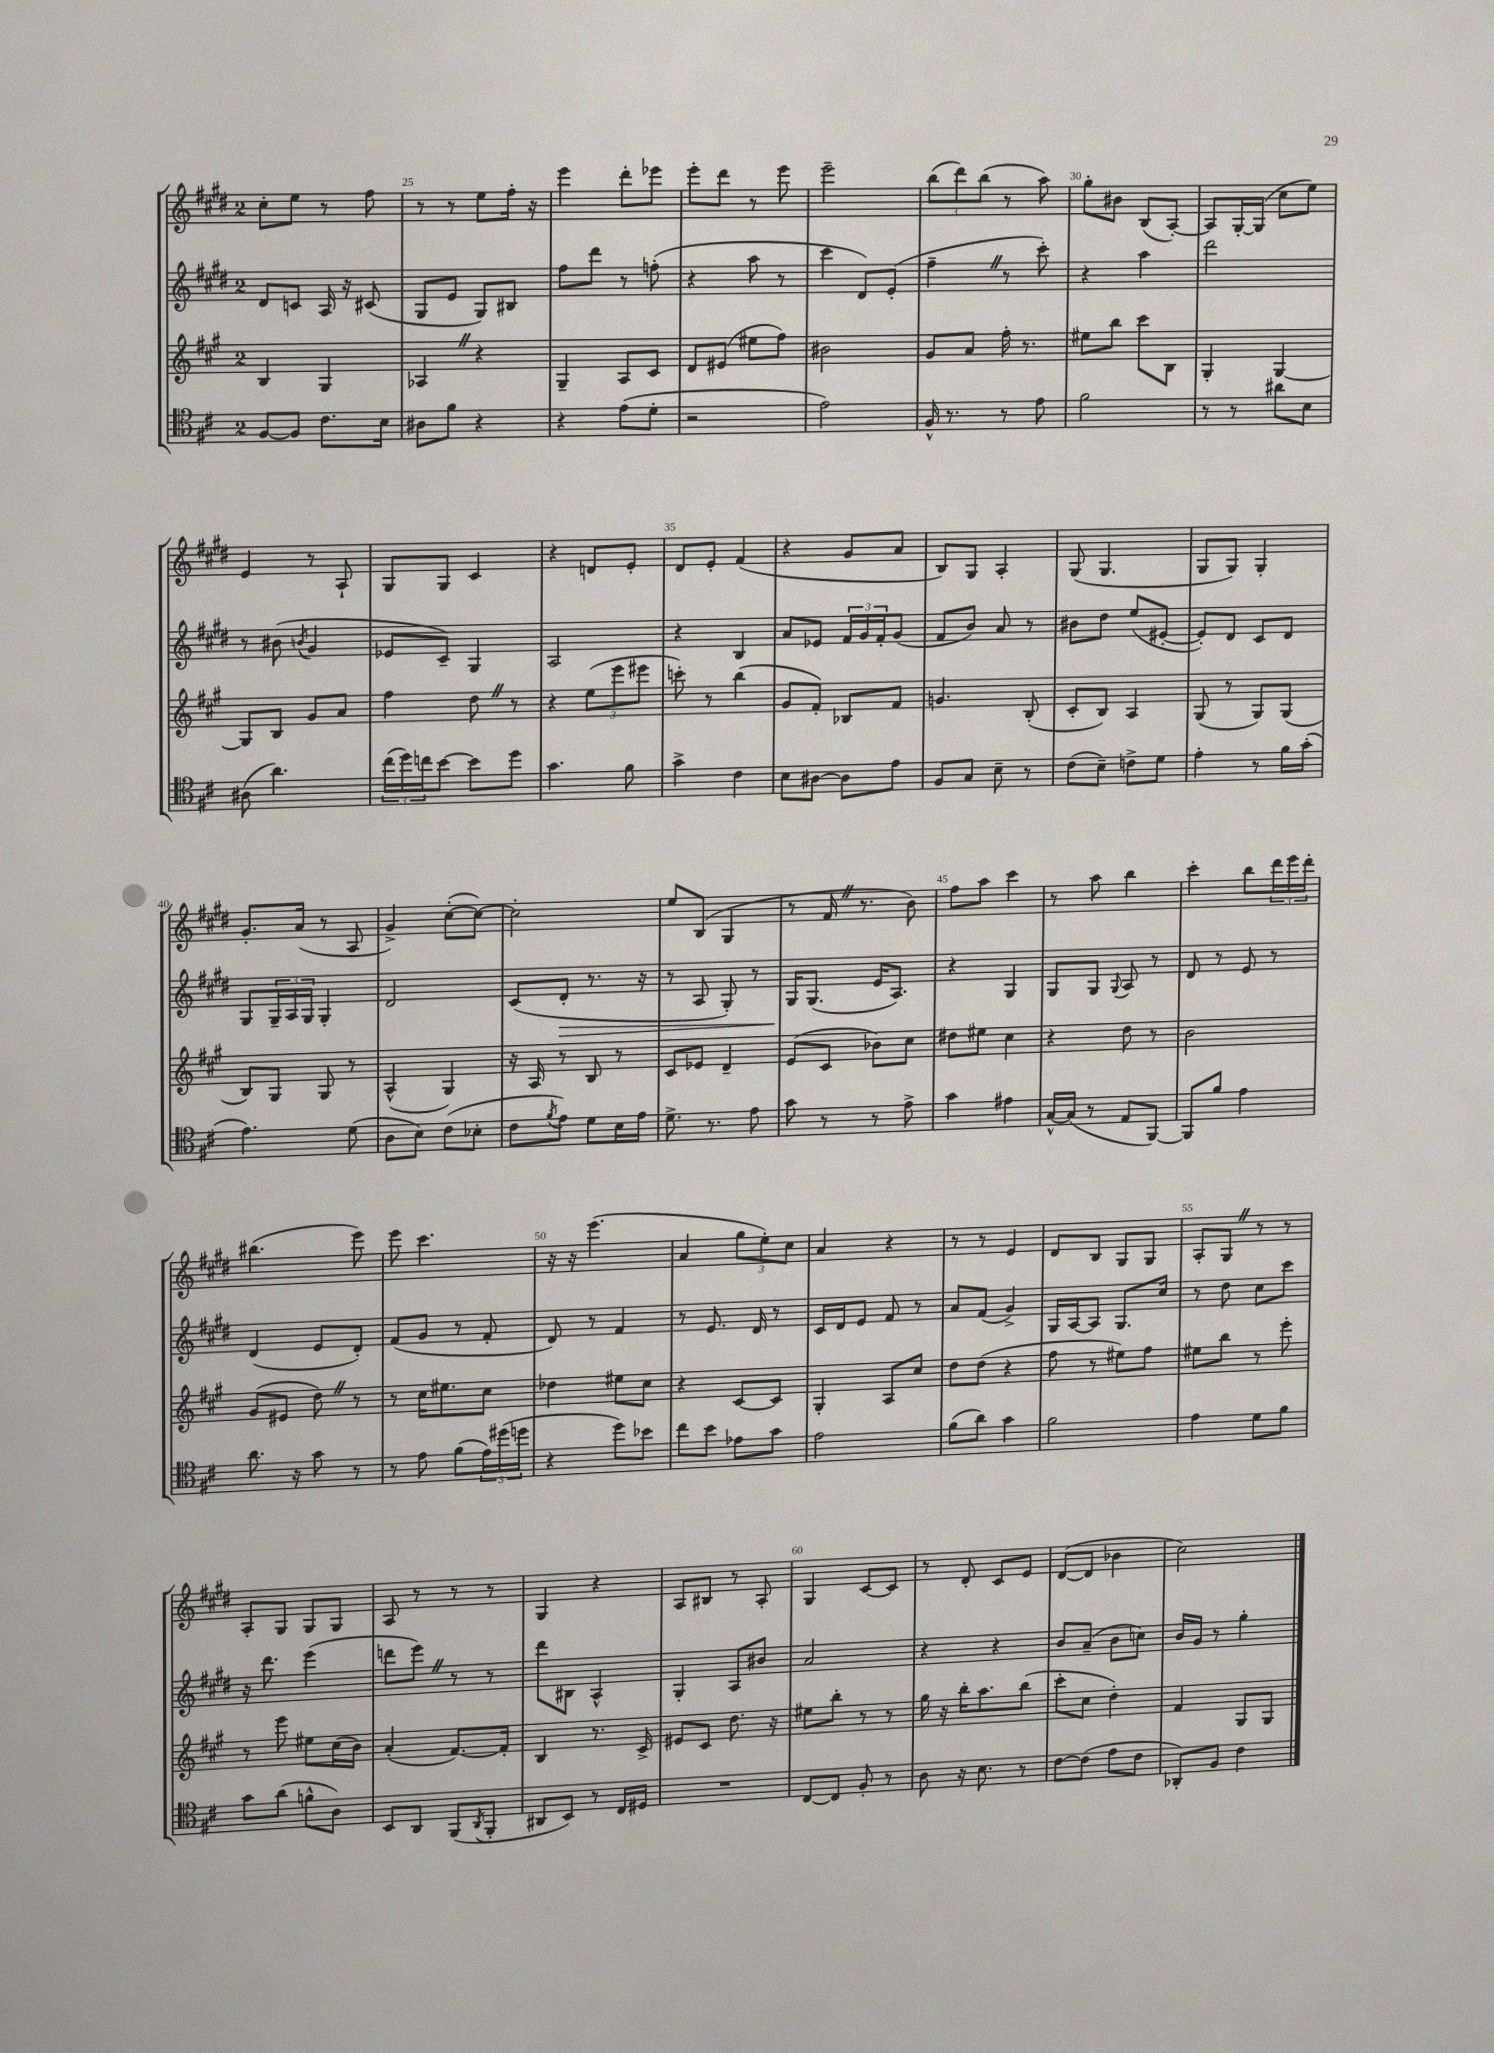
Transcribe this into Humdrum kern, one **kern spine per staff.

**kern	**kern	**kern	**dynam	**kern
*part4	*part3	*part2	*part2	*part1
*staff4	*staff3	*staff2	*staff2	*staff1
*clefC4	*clefG2	*clefG2	*	*clefG2
*k[f#c#]	*k[f#c#g#]	*k[f#c#g#d#]	*	*k[f#c#g#d#]
*M2/4	*M2/4	*M2/4	*	*M2/4
=24	=24	=24	=24	=24
[8F#/L	4B/	8d#/L	.	8cc#'\L
8F#/J]	.	8cn/J	.	8ee\J
8.c#\L	4G#/	16A/	.	8r
.	.	16r	.	.
.	.	(8c#X/	.	8ff#\
16B\Jk	.	.	.	.
=25	=25	=25	=25	=25
8A#X\L	4A-XZ/	8G#/L	.	8r
8f#\J	.	8e/J	.	8r
4r	4r	8G#/L)	.	8ee\L
.	.	8B#X/J	.	16ff#'\Jk
.	.	.	.	16r
=26	=26	=26	=26	=26
4r	4G#~/	8ff#\L	.	4eee\
.	.	8ddd#\J	.	.
(8e\L	8A/L	8r	.	8ddd#'\L
8d'\J	8c#/J	(8ffn'\	.	8eee-X\J
=27	=27	=27	=27	=27
2r	8d/L	4r	.	8eee'\L
.	(8e#X/J	.	.	8ddd#\J
.	8ee#X\L	8aa\	.	8r
.	8ff#\J)	8r	.	8eee\
=28	=28	=28	=28	=28
2e\)	2b#X\	4ccc#\	.	2eee~\
.	.	8d#/L)	.	.
.	.	(8e'/J	.	.
=29	=29	=29	=29	=29
16F#^^/	8g#/L	4ff#~Z\	.	(12bb\L
8.r	.	.	.	.
.	.	.	.	12ddd#\)
.	8a/J	.	.	.
.	.	.	.	(12bb\J
8r	16ff#'\	8r	.	8r
.	8.r	.	.	.
8e\	.	8ccc#'\)	.	8aa\)
=30	=30	=30	=30	=30
2f#\	8ee#X\L	4r	.	8gg#'\L
.	8bb\J	.	.	8b#X\J
.	8ccc#\L	4aa\	.	(8B/L
.	8B\J	.	.	[8A'/J)
=31	=31	=31	=31	=31
8r	4G#'/	2ddd#\	.	8A/L]
8r	.	.	.	[16G#'/L
.	.	.	.	(16G#/JJ]
8a#X\L	[4G#/	.	.	8cc#\L
8B\J	.	.	.	8ee\J)
!!LO:LB:g=z
=32	=32	=32	=32	=32
(8A#X\	8G#/L]	8r	.	4e/
4.a\)	8B/J	(8b#X\	.	.
.	.	8qbn/	.	.
.	8g#/L	4g#/	.	8r
.	8a/J	.	.	8A`/
=33	=33	=33	=33	=33
(24cc#\LL	4ff#\	8e-X/L	.	8G#/L
24dd\)	.	.	.	.
24ccn\J	.	.	.	.
[8b\J	.	8c#~/J)	.	8G#/J
8b\L]	8ddZ\	4G#/	.	4c#/
8dd\J	8r	.	.	.
=34	=34	=34	=34	=34
4.g\	4r	2A/	.	4r
.	(12ee\L	.	.	8dn/L
.	12eee\	.	.	.
8f#\	.	.	.	8e'/J
.	12eee#X\J	.	.	.
=35	=35	=35	=35	=35
4g^\	8cccn'\)	4r	.	8d#/L
.	8r	.	.	8e'/J
4c#\	(4bb\	4B/	.	(4f#/
=36	=36	=36	=36	=36
8B\L	8g#/L	8a/L	.	4r
[8A#X\J	8f#'/J)	8e-X/J	.	.
8A#\L]	8B-X/L	24f#/LL	.	8g#/L
.	.	24g#/	.	.
.	.	24f#'/J	.	.
8e\J	8f#/J	(8g#/J	.	8a/J
=37	=37	=37	=37	=37
8F#/L	4.gn/	8f#/L	.	8B/L)
8G/J	.	8b/J)	.	8G#/J
8B~\	.	8a/	.	4A'/
8r	(8B'/	8r	.	.
=38	=38	=38	=38	=38
(8c#\L	8c#'/L	8b#X\L	.	(8G#/
8B~\J)	8B/J)	8dd#\J	.	4.G#/
8cn^\L	4A/	(8ee/L	.	.
8d\J	.	[8e#X'/J	.	.
=39	=39	=39	=39	=39
4e'\	(8G#/	8e#'/L])	.	8G#/L
.	8r	8d#/J	.	8G#/J)
8r	8G#/L)	8c#/L	.	4G#'/
16f#\LL	(8G#/J	8d#/J	.	.
(16g'\JJ	.	.	.	.
!!LO:LB:g=z
=40	=40	=40	=40	=40
4.e\)	8B/L)	8G#/L	.	8.g#'/L
.	8G#/J	24G#~/L	.	.
.	.	24A/	.	.
.	.	.	.	(16a/Jk
.	.	24G#/JJ	.	.
.	8G#/	4G#'/	.	8r
(8d\	8r	.	.	8A/
=41	=41	=41	=41	=41
8A\L	(4A^^/	2d#/	.	4g#^/)
8B\J)	.	.	.	.
(8c#\L	4G#/)	.	.	([8cc#'\L
8B-X'\J	.	.	.	8cc#\J_)
=42	=42	=42	=42	=42
8c#\L	16r	(8c#/L	.	2cc#'\]
.	16A/	.	.	.
8qf#/	.	.	.	.
!	!	!	!LO:HP:b	!
8e\J)	8r	8d#'/J	>	.
8d\L	8B/	8.r	.	.
16B\L	8r	.	.	.
16e\JJ	.	16r	.	.
=43	=43	=43	=43	=43
8.d^\	8c#/L	8r	.	8ee/L
.	8e-X/J	8A/	.	(8B/J
8.r	.	.	.	.
.	4d~/	8G#'/)	.	4G#/
8e\	.	8r	.	.
=44	=44	=44	=44	=44
8g\	(8e/L	16G#/KL	.	8r
.	.	(8.G#/J	]	.
8r	8c#/J	.	.	16f#Z/
.	.	.	.	8.r
8r	8b-X\L)	16e/KL	.	.
.	.	8.A/J)	.	.
8e^\	8cc#\J	.	.	8b\)
=45	=45	=45	=45	=45
4g\	8dd#X\L	4r	.	8ff#\L
.	8ee#X\J	.	.	8aa\J
4e#X\	4cc#\	4G#/	.	4ccc#\
=46	=46	=46	=46	=46
[16G^^/LL	4r	8G#/L	.	8r
(16G/JJ]	.	.	.	.
8r	.	8G#/J	.	8aa\
.	.	8qqG#/	.	.
8E/L	8dd\	8A/	.	4bb\
[8FF#/J)	8r	8r	.	.
=47	=47	=47	=47	=47
8FF#/L]	2b\	8d#/	.	4ccc#'\
8f#/J	.	8r	.	.
4e\	.	8e/	.	8bb\L
.	.	8r	.	24ddd#\L
.	.	.	.	24eee\
.	.	.	.	24ddd#'\JJ
!!LO:LB:g=z
=48	=48	=48	=48	=48
8.a\	(8g#/L	(4d#/	.	(4.bb#X\
.	8e#X/J	.	.	.
16r	.	.	.	.
8g\	8ddZ\)	8e/L	.	.
8r	8r	8d#'/J)	.	8eee\)
=49	=49	=49	=49	=49
8r	8r	(8f#/L	.	8eee\
8e\	16cc#\KL	8g#/J	.	4.ccc#\
.	8.ee#X\	.	.	.
(8f#\L	.	8r	.	.
24e\L)	8cc#\J	8f#'/	.	.
(24dd#X\	.	.	.	.
24ddn\JJ	.	.	.	.
=50	=50	=50	=50	=50
4r	4dd-X\	8d#/)	.	16r
.	.	.	.	16r
.	.	8r	.	(4.eee\
8dd\L)	8ee#X\L	4f#/	.	.
8b-X\J	8cc#\J	.	.	.
=51	=51	=51	=51	=51
8cc#\L	4r	8r	.	4a/
8b\J	.	8.e/	.	.
8e-X\L	[8c#/L	.	.	12gg#\L
.	.	16d#/	.	.
.	.	.	.	12ee'\)
8g\J	8c#/J]	8r	.	.
.	.	.	.	12cc#\J
=52	=52	=52	=52	=52
2e\	4G#'/	16c#/LL	.	4a/
.	.	16d#/J	.	.
.	.	8e/J	.	.
.	8A/L	8f#/	.	4r
.	8cc#/J	8r	.	.
=53	=53	=53	=53	=53
(8f#\L	8dd\L	8a/L	.	8r
8a\J)	(8dd\J	(8f#/J	.	8r
4g\	4r	4g#^/)	.	4e/
=54	=54	=54	=54	=54
2f#\	8ff#\	16G#/LL	.	8d#/L
.	.	[16A/J	.	.
.	8r	8A/J]	.	8B/J
.	8ee#X\L)	8.G#/L	.	8G#/L
.	8ff#\J	.	.	8G#/J
.	.	16cc#/Jk	.	.
=55	=55	=55	=55	=55
4e\	8ee#X\L	8r	.	8A'/L
.	8bb\J	8dd#\	.	8G#Z/J
8d\L	8r	8cc#\L	.	8r
8f#\J	8eee'\	8ccc#\J	.	8r
!!LO:LB:g=z
=56	=56	=56	=56	=56
8g\L	8r	16r	.	8A'/L
.	.	8.ddd#\	.	.
(8a\J	8eee\	.	.	8G#/J
8fn^^\L	8ee#X\L	(4eee\	.	8G#/L
8A\J)	(16cc#\L	.	.	8G#/J
.	16b\JJ)	.	.	.
=57	=57	=57	=57	=57
8BB/L	(4a'/	8dddn\L	.	8A/
8AA/J	.	8eeeZ\J)	.	8r
(8FF#/L	[8.f#/L)	8r	.	8r
8qAA/	.	.	.	.
8FF#'/J	.	8r	.	8r
.	16f#'/Jk]	.	.	.
=58	=58	=58	=58	=58
8AA#X/L	4B/	8ddd#\L	.	4G#/
8BB/J)	.	8B#X\J	.	.
8r	8.r	4A^^/	.	4r
16C#/LL	.	.	.	.
16D#X/JJ	16c#^/	.	.	.
=59	=59	=59	=59	=59
2r	8e#X/L	4G#'/	.	8A/L
.	8c#/J	.	.	8B#X/J
.	8.dd\	8A/L	.	8r
.	.	8b#X/J	.	8A'/
.	16r	.	.	.
=60	=60	=60	=60	=60
[8C#/L	8ee#X\L	2a/	.	4G#/
8C#/J]	8bb'\J	.	.	.
8F#'/	8r	.	.	[8c#/L
8r	8r	.	.	8c#/J]
=61	=61	=61	=61	=61
8A\	16gg#\	4r	.	8r
.	16r	.	.	.
16r	16bb'\KL	.	.	8d#'/
8.B\	8.aa\	.	.	.
.	.	4r	.	8c#/L
8r	(8bb\J	.	.	8e/J
=62	=62	=62	=62	=62
[8c#\L	8ccc#'\L	8b/L	.	([8d#/L
(8c#\J]	8cc#\J	(8a~/J	.	8d#/J]
8e\L	4dd'\)	8b\L	.	4b-X\
8c#\J	.	8ccn\J)	.	.
=63	=63	=63	=63	=63
8AA-X'/L)	4f#/	16b/LL	.	2cc#\)
.	.	16g#/JJ	.	.
8F#/J	.	8r	.	.
4c#\	8G#/L	4gg#'\	.	.
.	8G#/J	.	.	.
==	==	==	==	==
*-	*-	*-	*-	*-
